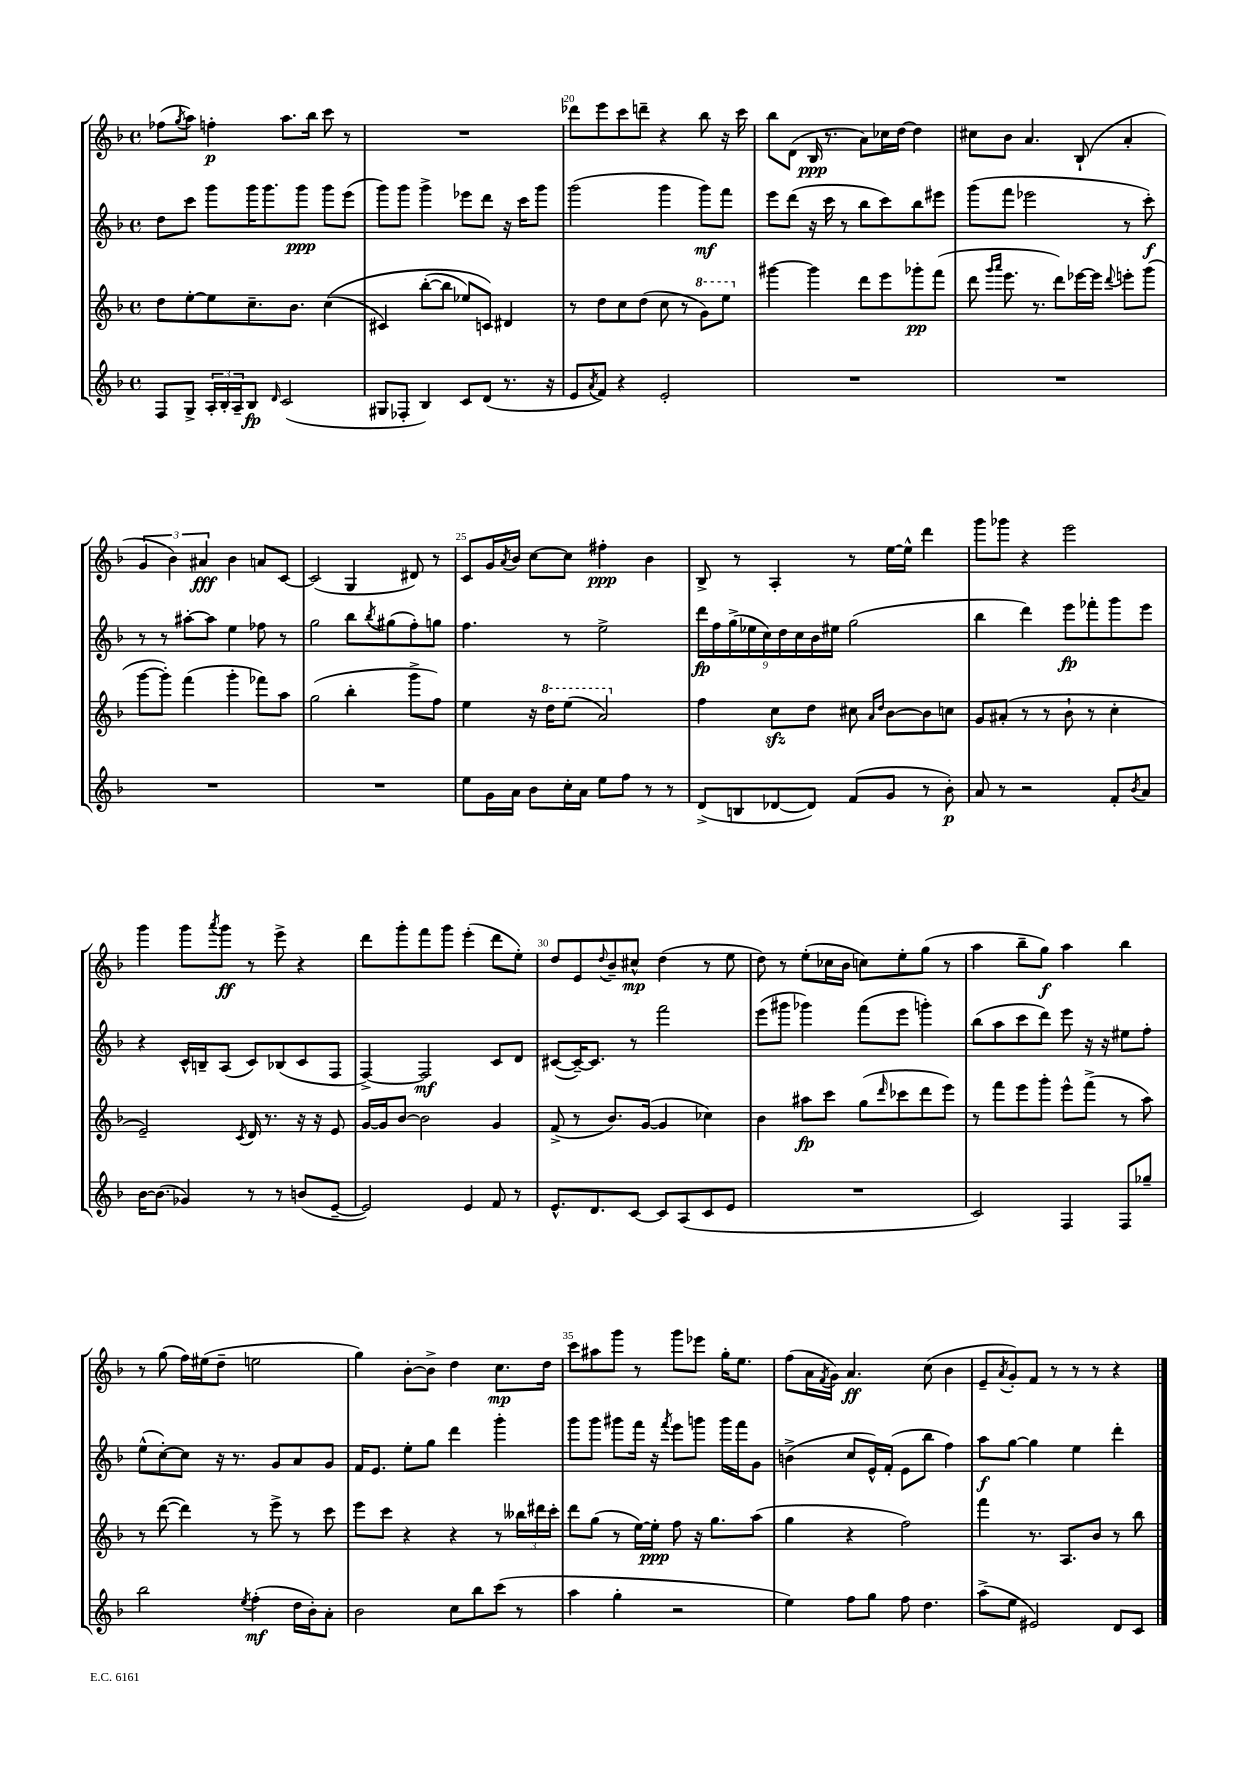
<<
\new StaffGroup <<
\new Staff = "s0" {
    \clef treble \key f \major \defaultTimeSignature \time 4/4
    fes''8( \acciaccatura { g''8 } a''8) f''4-.\p a''8. bes''16 c'''8 r8 |
    R1 |
    des'''8 e'''8 c'''8 d'''8-- r4 bes''8 r16 c'''16 |
    bes''8 d'8( bes16\ppp r8. a'8) ces''16 d''16~ d''4 |
    cis''8 bes'8 a'4. bes8-!( a'4-. |
    \tuplet 3/2 { g'4 bes'4) ais'4\fff } bes'4 a'8 c'8~ |
    c'2( g4 dis'8) r8 |
    c'8 g'16 \acciaccatura { a'8 } bes'16 c''8~ c''8 fis''4-.\ppp bes'4 |
    bes8-> r8 a4-. r8 e''16~ e''16-^ d'''4 |
    g'''8 ges'''8 r4 e'''2 |
    g'''4 g'''8 \acciaccatura { a'''8 } g'''8\ff r8 e'''8-> r4 |
    d'''8 g'''8-. f'''8 g'''8 e'''4-.( d'''8 e''8-.) |
    d''8 e'8 \appoggiatura { d''8 } bes'8-- cis''8-^\mp d''4( r8 e''8 |
    d''8) r8 e''8-.( ces''16 bes'16 c''8) e''8-. g''8( r8 |
    a''4 bes''8-- g''8\f) a''4 bes''4 |
    r8 g''8( f''16) eis''16( d''8-- e''2 |
    g''4) bes'8~-. bes'8-> d''4 c''8.\mp d''16 |
    c'''8 ais''8 g'''8 r8 g'''8 ees'''8 g''16-. e''8. |
    f''8( a'16 \acciaccatura { f'8 } g'16) a'4.\ff c''8( bes'4 |
    e'8-- \acciaccatura { a'8 } g'8-.) f'8 r8 r8 r8 r4 \bar "|." |
}
\new Staff = "s1" {
    \clef treble \key f \major \defaultTimeSignature \time 4/4
    d''8 c'''8 g'''8 g'''16 g'''8. g'''8\ppp g'''8 e'''8( |
    g'''8) g'''8 g'''4-> ees'''8 d'''8 r16 c'''16 g'''8 |
    g'''2( g'''4 g'''8\mf) f'''8 |
    e'''8 d'''8( r16 c'''16 r8 bes''8 c'''8) bes''8 eis'''8 |
    g'''8( f'''8 ees'''2 r8 c'''8-.\f) |
    r8 r8 ais''8~-. ais''8 e''4 fes''8 r8 |
    g''2 bes''8 \acciaccatura { bes''8 } gis''8( f''8-.) g''8 |
    f''4. r8 e''2-> |
    \tuplet 9/8 { d'''16\fp f''16 g''16->( ees''16 c''16) d''16 c''16 bes'16 eis''16 } g''2( |
    bes''4 d'''4) e'''8\fp fes'''8-. g'''8 e'''8 |
    r4 c'16-^ b16-- a8( c'8) bes8( c'8 f8 |
    f4~->) f2\mf c'8 d'8 |
    cis'8~( cis'16~--) cis'8. r8 f'''2 |
    e'''8( gis'''8 ges'''4) f'''8( e'''8 g'''4-.) |
    bes''8( a''8 c'''8 d'''8) e'''8 r16 r16 eis''8 f''8-. |
    e''8-^( c''8~-.) c''8 r16 r8. g'8 a'8 g'8 |
    f'16 e'8. e''8-. g''8 d'''4 g'''4-. |
    g'''8 g'''8 gis'''8 f'''16 r16 \acciaccatura { f'''8 } e'''8 g'''8 g'''16 f'''16 g'8 |
    b'4->( c''8 e'16-^) f'16-.( e'8 bes''8 f''4) |
    a''8\f g''8~ g''4 e''4 d'''4-. \bar "|." |
}
\new Staff = "s2" {
    \clef treble \key f \major \defaultTimeSignature \time 4/4
    d''8 e''8~-. e''8 c''8.-- bes'8. c''4(\( |
    cis'4) bes''8~-.( bes''8 ees''8) c'8\) dis'4 |
    r8 d''8 c''8 d''8( c''8 r8 \ottava #1 g''8) e'''8 \ottava #0 |
    gis'''4~ gis'''4 d'''8 e'''8 ges'''8-.\pp f'''8( |
    d'''8 \grace { g'''16 a'''16 } e'''8. r8. d'''8) ees'''16~ ees'''16 \appoggiatura { d'''8 } e'''8-. g'''8( |
    g'''8~ g'''8-.) f'''4( g'''4-. fes'''8) a''8 |
    g''2( bes''4-. g'''8-> f''8) |
    e''4 r16 \ottava #1 d'''16 e'''8( a''2) \ottava #0 |
    f''4 c''8\sfz d''8 cis''8 \grace { a'16 d''16 } bes'8~ bes'8 c''8 |
    g'8 ais'8-.( r8 r8 bes'8-! r8 c''4-. |
    e'2--) \acciaccatura { c'8 } d'16 r8. r16 r16 e'8 |
    g'16~ g'16 bes'8~ bes'2 g'4 |
    f'8->( r8 bes'8.) g'16~( g'4 ces''4) |
    bes'4 ais''8\fp c'''8 g''8( \grace { d'''16 } ces'''8 d'''8 e'''8) |
    r8 f'''8 e'''8 g'''8-. e'''8-^ f'''8->( r8 a''8) |
    r8 d'''8~( d'''4) r8 e'''8-> r8 c'''8 |
    e'''8 c'''8 r4 r4 r8 \tuplet 3/2 { beses''16 dis'''16 c'''16-. } |
    d'''8 g''8( r8 e''16~) e''16-.\ppp f''8 r16 g''8. a''8( |
    g''4 r4 f''2) |
    f'''4 r8. a8. bes'8 r8 bes''8 \bar "|." |
}
\new Staff = "s3" {
    \clef treble \key f \major \defaultTimeSignature \time 4/4
    f8 g8-> \tuplet 3/2 { a16-. bes16-. a16-- } bes8\fp \grace { d'16 } c'2( |
    gis8 fes8-. bes4) c'8 d'8( r8. r16 |
    e'8 \acciaccatura { a'8 } f'8) r4 e'2-. |
    R1 |
    R1 |
    R1 |
    R1 |
    e''8 g'16 a'16 bes'8 c''16-. a'16 e''8 f''8 r8 r8 |
    d'8->( b8 des'8~ des'8) f'8( g'8 r8 bes'8-.\p) |
    a'8 r8 r2 f'8-. \acciaccatura { bes'8 } a'8 |
    bes'16~ bes'8.( ges'4) r8 r8 b'8( e'8~-- |
    e'2) e'4 f'8 r8 |
    e'8.-^ d'8. c'8~ c'8 a8( c'8 e'8 |
    R1 |
    c'2) f4 f8 ges''8-- |
    bes''2 \acciaccatura { e''8 } f''4-.\mf( d''16 bes'16-.) a'8-. |
    bes'2 c''8 bes''8 c'''8( r8 |
    a''4 g''4-. r2 |
    e''4) f''8 g''8 f''8 d''4. |
    a''8->( e''8 eis'2) d'8 c'8 \bar "|." |
}
>>
>>
\layout { \context { \Score currentBarNumber = #18 \override BarNumber.break-visibility = ##(#f #t #t) barNumberVisibility = #(every-nth-bar-number-visible 5) } }
